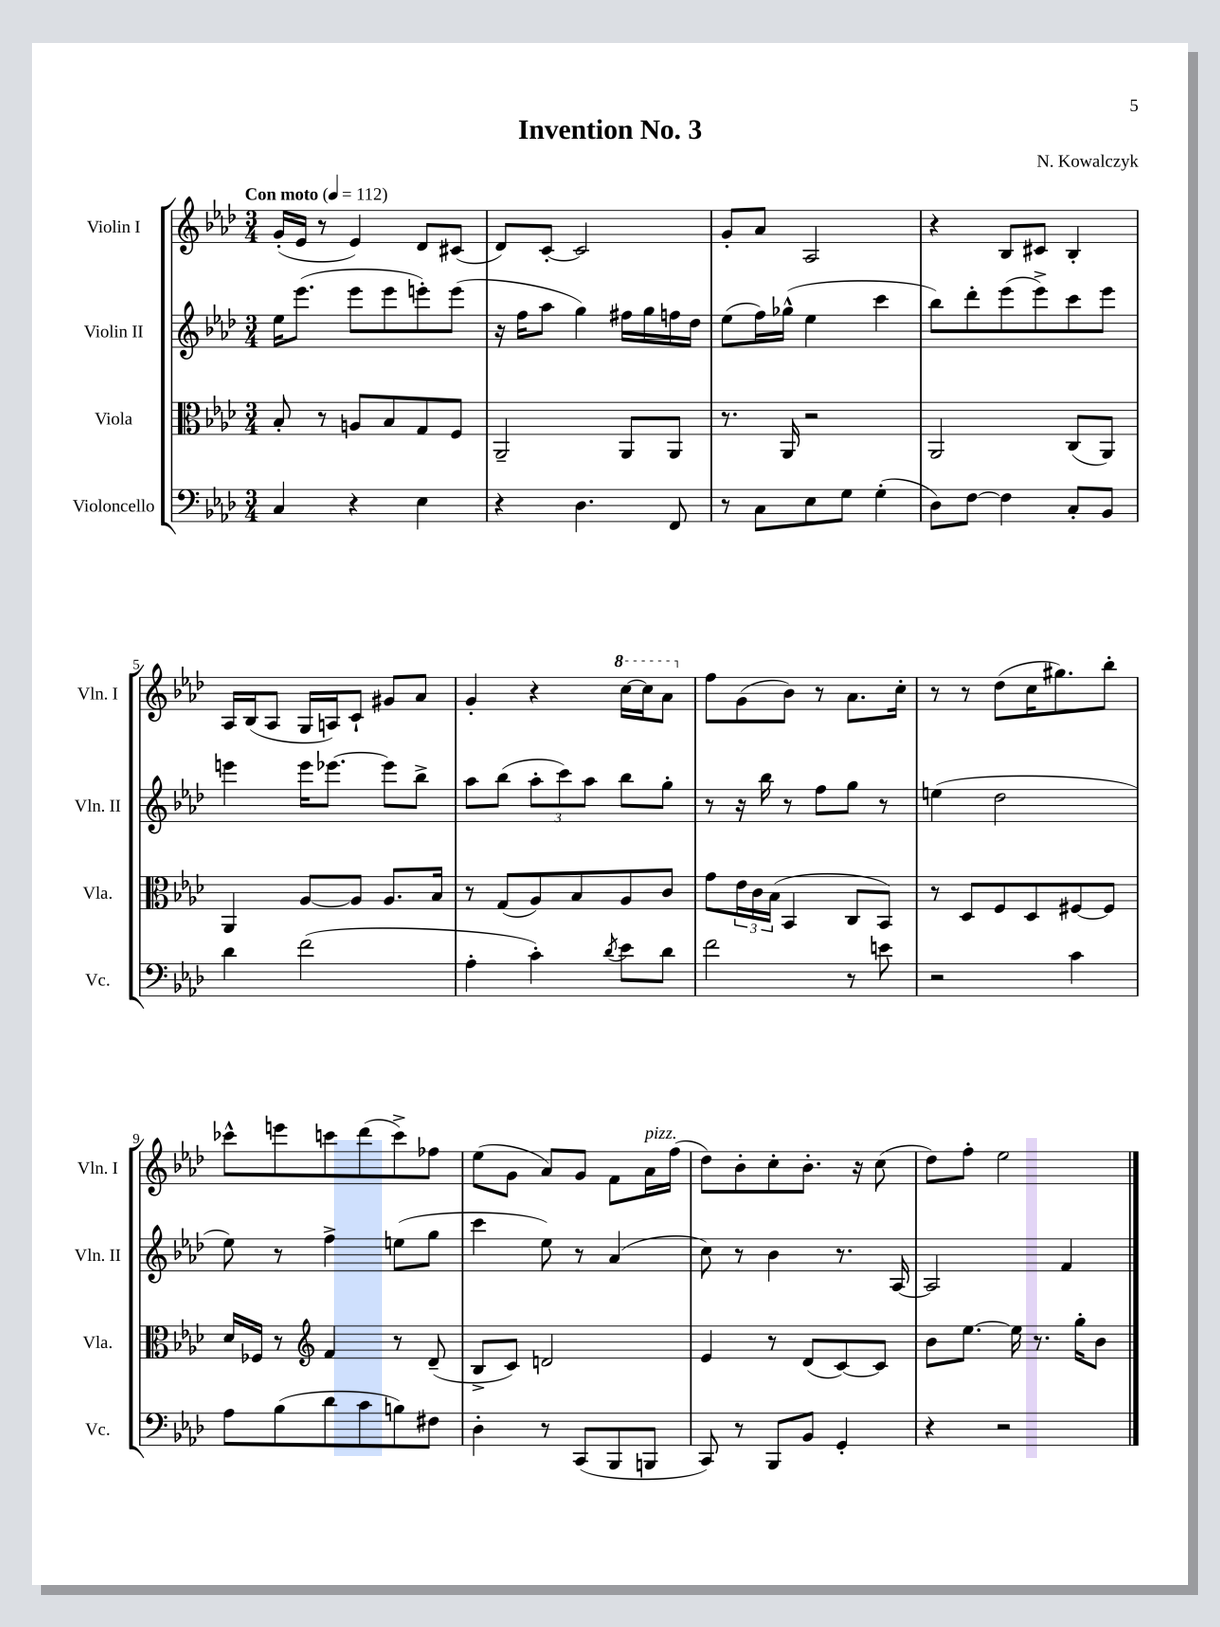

**kern	**kern	**kern	**kern
*part4	*part3	*part2	*part1
*staff4	*staff3	*staff2	*staff1
*I"Violoncello	*I"Viola	*I"Violin II	*I"Violin I
*I'Vc.	*I'Vla.	*I'Vln. II	*I'Vln. I
*clefF4	*clefC3	*clefG2	*clefG2
*k[b-e-a-d-]	*k[b-e-a-d-]	*k[b-e-a-d-]	*k[b-e-a-d-]
*M3/4	*M3/4	*M3/4	*M3/4
*MM112	*MM112	*MM112	*MM112
=1	=1	=1	=1
!	!	!	!LO:TX:a:B:t=Con moto
4C/	8B-'/	16ee-\KL	(16g'/LL
.	.	(8.eee-\J	16e-/JJ
.	8r	.	8r
4r	8An/L	8eee-\L	4e-/)
.	8B-/	8eee-\	.
4E-\	8G/	8eeen'\)	8d-/L
.	8F/J	(8eee\J	(8c#X/J
=2	=2	=2	=2
4r	2AA-~/	16r	8d-/L)
.	.	16ff\KL	.
.	.	8aa-\J	[8c'/J
4.D-\	.	4gg\)	2c/]
.	8AA-/L	16ff#X\LL	.
.	.	16gg\	.
8FF/	8AA-/J	16ffn\	.
.	.	16dd-\JJ	.
=3	=3	=3	=3
8r	8.r	(8ee-\L	8g'/L
8C\L	.	16ff\L)	8a-/J
.	16AA-/	(16gg-X^^\JJ	.
8E-\	2r	4ee-\	2A-/
8G\J	.	.	.
(4G'\	.	4ccc\	.
=4	=4	=4	=4
8D-\L)	2AA-/	8bb-\L)	4r
[8F\J	.	8ddd-'\	.
4F\]	.	(8eee-\	8B-/L
.	.	8eee-^\)	8c#X/J
8C'/L	(8C/L	8ccc\	4B-'/
8BB-/J	8AA-/J)	8eee-\J	.
!!LO:LB:g=z
=5	=5	=5	=5
4d-\	4AA-/	4eeen\	16A-/LL
.	.	.	(16B-/J
.	.	.	8A-/J
(2f\	[8A-/L	16eee\KL	16G/LL
.	.	[8.eee-X\J	16An/J)
.	8A-/J]	.	8c`/J
.	8.A-/L	8eee-\L]	8g#X/L
.	.	8bb-^\J	8a-/J
.	16B-/Jk	.	.
=6	=6	=6	=6
4A-'\	8r	8aa-\L	4g'/
.	(8G/L	(8bb-\J	.
4c'\)	8A-/)	12aa-'\L	4r
.	.	12ccc\)	.
.	8B-/	.	.
.	.	12aa-\J	.
8qd-/	.	.	.
*	*	*	*8va
8e-\L	8A-/	8bb-\L	[16ccc\LL
.	.	.	16ccc\J]
8d-\J	8c/J	8gg'\J	8aa-\J
=7	=7	=7	=7
*	*	*	*X8va
2f\	8g\L	8r	8ff\L
.	24e-\L	16r	(8g\
.	24c\	.	.
.	.	16bb-\	.
.	(24B-\JJ	.	.
.	4BB-/	8r	8b-\J)
.	.	8ff\L	8r
8r	8C/L	8gg\J	8.a-\L
8en\	8BB-/J)	8r	.
.	.	.	16cc'\Jk
=8	=8	=8	=8
2r	8r	(4een\	8r
.	8D-/L	.	8r
.	8F/	2dd-\	(8dd-\L
.	8D-/	.	16cc\K
.	.	.	8.gg#X\)
4c\	[8F#X/	.	.
.	8F#/J]	.	8bb-'\J
!!LO:LB:g=z
=9	=9	=9	=9
8A-\L	16d-/LL	8ee-\)	8ccc-X^^\L
.	16F-X/JJ	.	.
(8B-\	8r	8r	8eeen\
*	*clefG2	*	*
8d-\	4f/	4ff^\	8cccn\
8c\	.	.	(8ddd-\
8Bn\)	8r	(8een\L	8ccc^\)
8F#X\J	(8d-~/	8gg\J	8ff-X\J
=10	=10	=10	=10
4D-'\	8B-^/L	4ccc\	(8ee-\L
.	8c/J)	.	8g\J
8r	2dn/	8ee-\)	8a-/L)
(8CC/L	.	8r	8g/J
8BBB-/	.	(4a-/	8f\L
!	!	!	!LO:TX:a:i:t=pizz.
8BBBn/J	.	.	16a-\L
.	.	.	(16ff\JJ
=11	=11	=11	=11
8CC/)	4e-/	8cc\)	8dd-\L)
8r	.	8r	8b-'\
8BBB-/L	8r	4b-\	8cc'\
8BB-/J	(8d-/L	.	8.b-'\J
4GG'/	[8c/)	8.r	.
.	.	.	16r
.	8c/J]	.	(8cc\
.	.	[16A-/	.
=12	=12	=12	=12
4r	8b-\L	2A-/]	8dd-\L)
.	[8.ee-\J	.	8ff'\J
2r	.	.	2ee-\
.	16ee-\]	.	.
.	8.r	.	.
.	.	4f/	.
.	16gg'\KL	.	.
.	8b-\J	.	.
==	==	==	==
*-	*-	*-	*-
